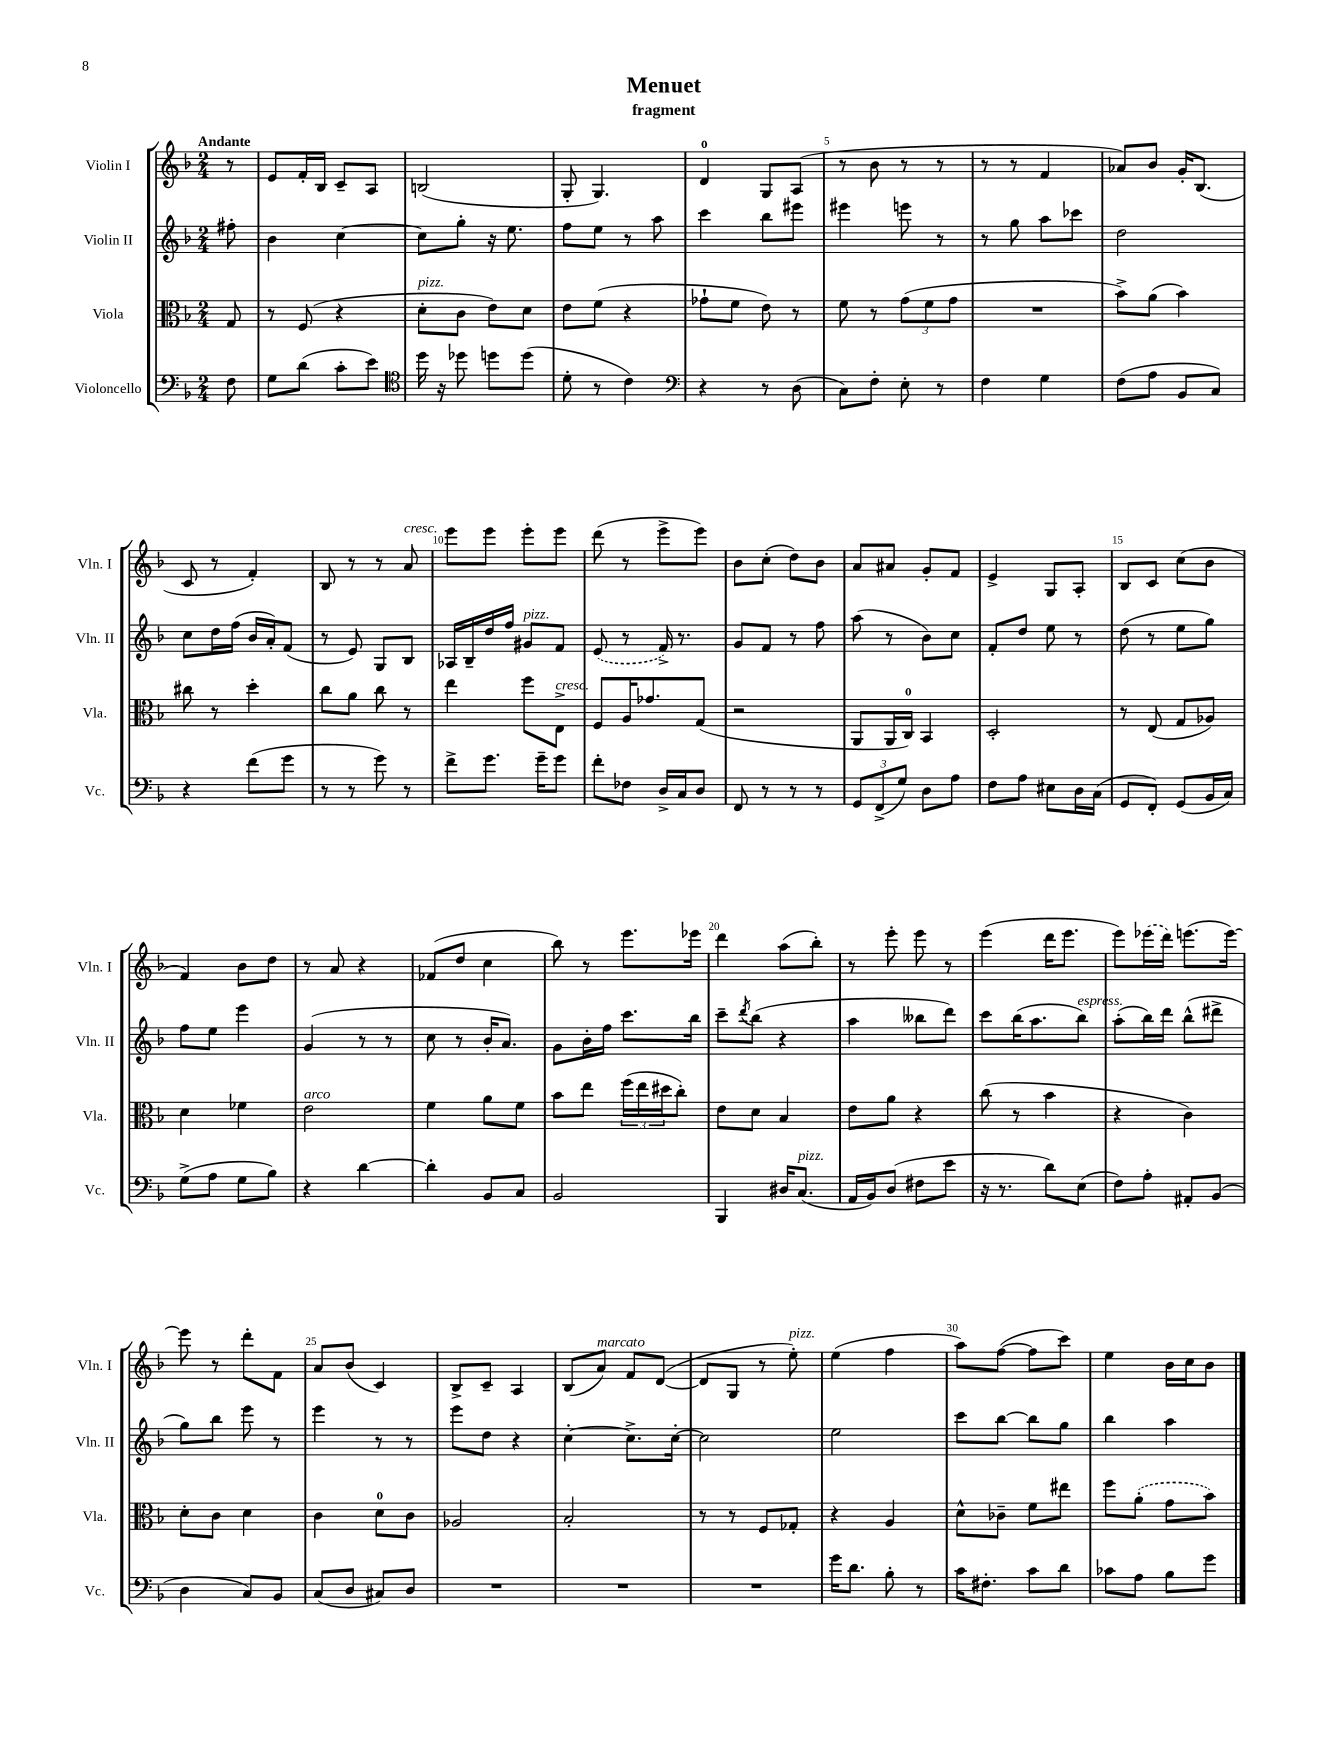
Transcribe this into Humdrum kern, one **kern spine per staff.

**kern	**kern	**kern	**kern
*staff4	*staff3	*staff2	*staff1
*clefF4	*clefC3	*clefG2	*clefG2
*k[b-]	*k[b-]	*k[b-]	*k[b-]
*M2/4	*M2/4	*M2/4	*M2/4
8F\	8G/	8ff#'\	8r
=	=	=	=
8G\L	8r	4b-\	8e/L
(8d\J	(8F/	.	16f'/L
.	.	.	16B-/JJ
8c'\L	4r	[4cc\	8c~/L
8e\J)	.	.	8A/J
=	=	=	=
*clefC4	*	*	*
16dd\	8d'\L	8cc\]L	(2B/
16r	.	.	.
8dd-\	8c\J	8gg'\J	.
8dd\L	8e\L)	16r	.
.	.	8.ee\	.
(8dd\J	8d\J	.	.
=	=	=	=
8d'\	8e\L	8ff\L	8G'/
8r	(8f\J	8ee\J	4.G/)
4c\)	4r	8r	.
.	.	8aa\	.
=	=	=	=
*clefF4	*	*	*
4r	8g-`\L	4ccc\	4d/
.	8f\J	.	.
8r	8e\)	8bb-\L	8G/L
(8D\	8r	8eee#\J	(8A/J
=	=	=	=
8C\L)	8f\	4eee#\	8r
8F'\J	8r	.	8b-\
8E'\	(12g\L	8eee\	8r
.	12f\	.	.
8r	.	8r	8r
.	12g\J	.	.
=	=	=	=
4F\	2r	8r	8r
.	.	8gg\	8r
4G\	.	8aa\L	4f/
.	.	8ccc-\J	.
=	=	=	=
(8F\L	8b-^\L)	2dd\	8a-/L)
8A\J	(8a\J	.	8b-/J
8BB-/L	4b-\)	.	16g'/LK
.	.	.	(8.B-/J
8C/J)	.	.	.
=	=	=	=
4r	8cc#\	8cc\L	8c/
.	8r	16dd\L	8r
.	.	(16ff\JJ	.
(8f\L	4dd'\	16b-/LL	4f'/)
.	.	16a'/J)	.
8g\J	.	(8f/J	.
=	=	=	=
8r	8cc\L	8r	8B-/
8r	8a\J	8e/)	8r
8g\)	8cc\	8G/L	8r
8r	8r	8B-/J	8a/
=	=	=	=
8f^\L	4ee\	16A-/LL	8eee\L
.	.	16B-~/	.
8.g\J	.	16dd/	8eee\J
.	.	16ff/JJ	.
.	8ff\L	8g#/L	8eee'\L
16g~\LK	.	.	.
8g\J	8E^\J	8f/J	8eee\J
=	=	=	=
8f'\L	8F/L	(8e/	(8ddd\
8F-\J	16A/K	8r	8r
.	8.g-/	.	.
16D^/LL	.	16f^/)	8eee^\L
16C/J	.	8.r	.
8D/J	(8G/J	.	8eee\J)
=	=	=	=
8FF/	2r	8g/L	8b-\L
8r	.	8f/J	(8cc'\J
8r	.	8r	8dd\L)
8r	.	8ff\	8b-\J
=	=	=	=
12GG/L	8AA/L	(8aa\	8a/L
(12FF^/	.	.	.
.	16AA/L	8r	8a#/J
12G/J)	.	.	.
.	16C/JJ)	.	.
8D\L	4BB-/	8b-\L)	8g'/L
8A\J	.	8cc\J	8f/J
=	=	=	=
8F\L	2D'/	8f'/L	4e^/
8A\J	.	8dd/J	.
8E#\L	.	8ee\	8G/L
16D\L	.	8r	8A'/J
(16C\JJ	.	.	.
=	=	=	=
8GG/L	8r	(8dd\	8B-/L
8FF'/J)	(8E/	8r	8c/J
(8GG/L	8G/L	8ee\L	(8cc\L
16BB-/L	8A-/J)	8gg\J)	8b-\J
16C/JJ)	.	.	.
=	=	=	=
(8G^\L	4d\	8ff\L	4f/)
8A\J	.	8ee\J	.
8G\L	4f-\	4eee\	8b-\L
8B-\J)	.	.	8dd\J
=	=	=	=
4r	2e\	(4g/	8r
.	.	.	8a/
[4d\	.	8r	4r
.	.	8r	.
=	=	=	=
4d'\]	4f\	8cc\	(8f-/L
.	.	8r	8dd/J
8BB-/L	8a\L	16b-'/LK	4cc\
.	.	8.a/J)	.
8C/J	8f\J	.	.
=	=	=	=
2BB-/	8b-\L	8g\L	8bb-\)
.	8ee\J	16b-'\L	8r
.	.	16ff\JJ	.
.	(24ff\LL	8.ccc\L	8.eee\L
.	24ee\	.	.
.	24dd#\J	.	.
.	8cc'\J)	.	.
.	.	16bb-\Jk	16eee-\Jk
=	=	=	=
4BBB-/	8e\L	8ccc~\L	4ddd\
.	.	8qddd/	.
.	8d\J	(8bb-\J	.
16D#/LK	4B-/	4r	(8aa\L
(8.C/J	.	.	.
.	.	.	8bb-'\J)
=	=	=	=
16AA/LL	8e\L	4aa\	8r
16BB-/J)	.	.	.
(8D/J	8a\J	.	8eee'\
8F#\L	4r	8bb--\L	8eee\
8e\J	.	8ddd\J)	8r
=	=	=	=
16r	(8cc\	8ccc\L	(4eee\
8.r	.	.	.
.	8r	(16bb-\K	.
.	.	8.aa\	.
8d\L)	4b-\	.	16ddd\LK
.	.	.	8.eee\J
(8E\J	.	8bb-\J)	.
=	=	=	=
8F\L)	4r	(8aa'\L	8eee\L)
8A'\J	.	16bb-\L)	(16eee-\L
.	.	16ddd\JJ	16ddd\JJ)
8AA#'/L	4c\)	(8bb-^^\L	(8.eee\L
(8BB-/J	.	8ddd#^\J	.
.	.	.	[16eee\Jk)
=	=	=	=
4D\	8d'\L	8gg\L)	8eee\]
.	8c\J	8bb-\J	8r
8C/L)	4d\	8eee\	8ddd'\L
8BB-/J	.	8r	8f\J
=	=	=	=
(8C/L	4c\	4eee\	8a/L
8D/J	.	.	(8b-/J
8C#/L)	8d\L	8r	4c/)
8D/J	8c\J	8r	.
=	=	=	=
2r	2A-/	8eee\L	8B-^/L
.	.	8dd\J	8c~/J
.	.	4r	4A/
=	=	=	=
2r	2B-'/	[4cc'\	(8B-/L
.	.	.	8a/J)
.	.	8.cc^\]L	8f/L
.	.	.	([8d/J
.	.	[16cc'\Jk	.
=	=	=	=
2r	8r	2cc\]	8d/]L
.	8r	.	8G/J
.	8F/L	.	8r
.	8G-'/J	.	8ee'\)
=	=	=	=
16g\LK	4r	2ee\	(4ee\
8.d\J	.	.	.
8B-'\	4A/	.	4ff\
8r	.	.	.
=	=	=	=
16c\LK	8d^^\L	8ccc\L	8aa\L)
8.F#'\J	.	.	.
.	8c-~\J	[8bb-\J	([8ff\J
8c\L	8f\L	8bb-\]L	8ff\]L
8d\J	8ee#\J	8gg\J	8ccc\J)
=	=	=	=
8c-\L	8ff\L	4bb-\	4ee\
8A\J	(8a'\J	.	.
8B-\L	8g\L	4aa\	16b-\LL
.	.	.	16cc\J
8g\J	8b-\J)	.	8b-\J
==	==	==	==
*-	*-	*-	*-
